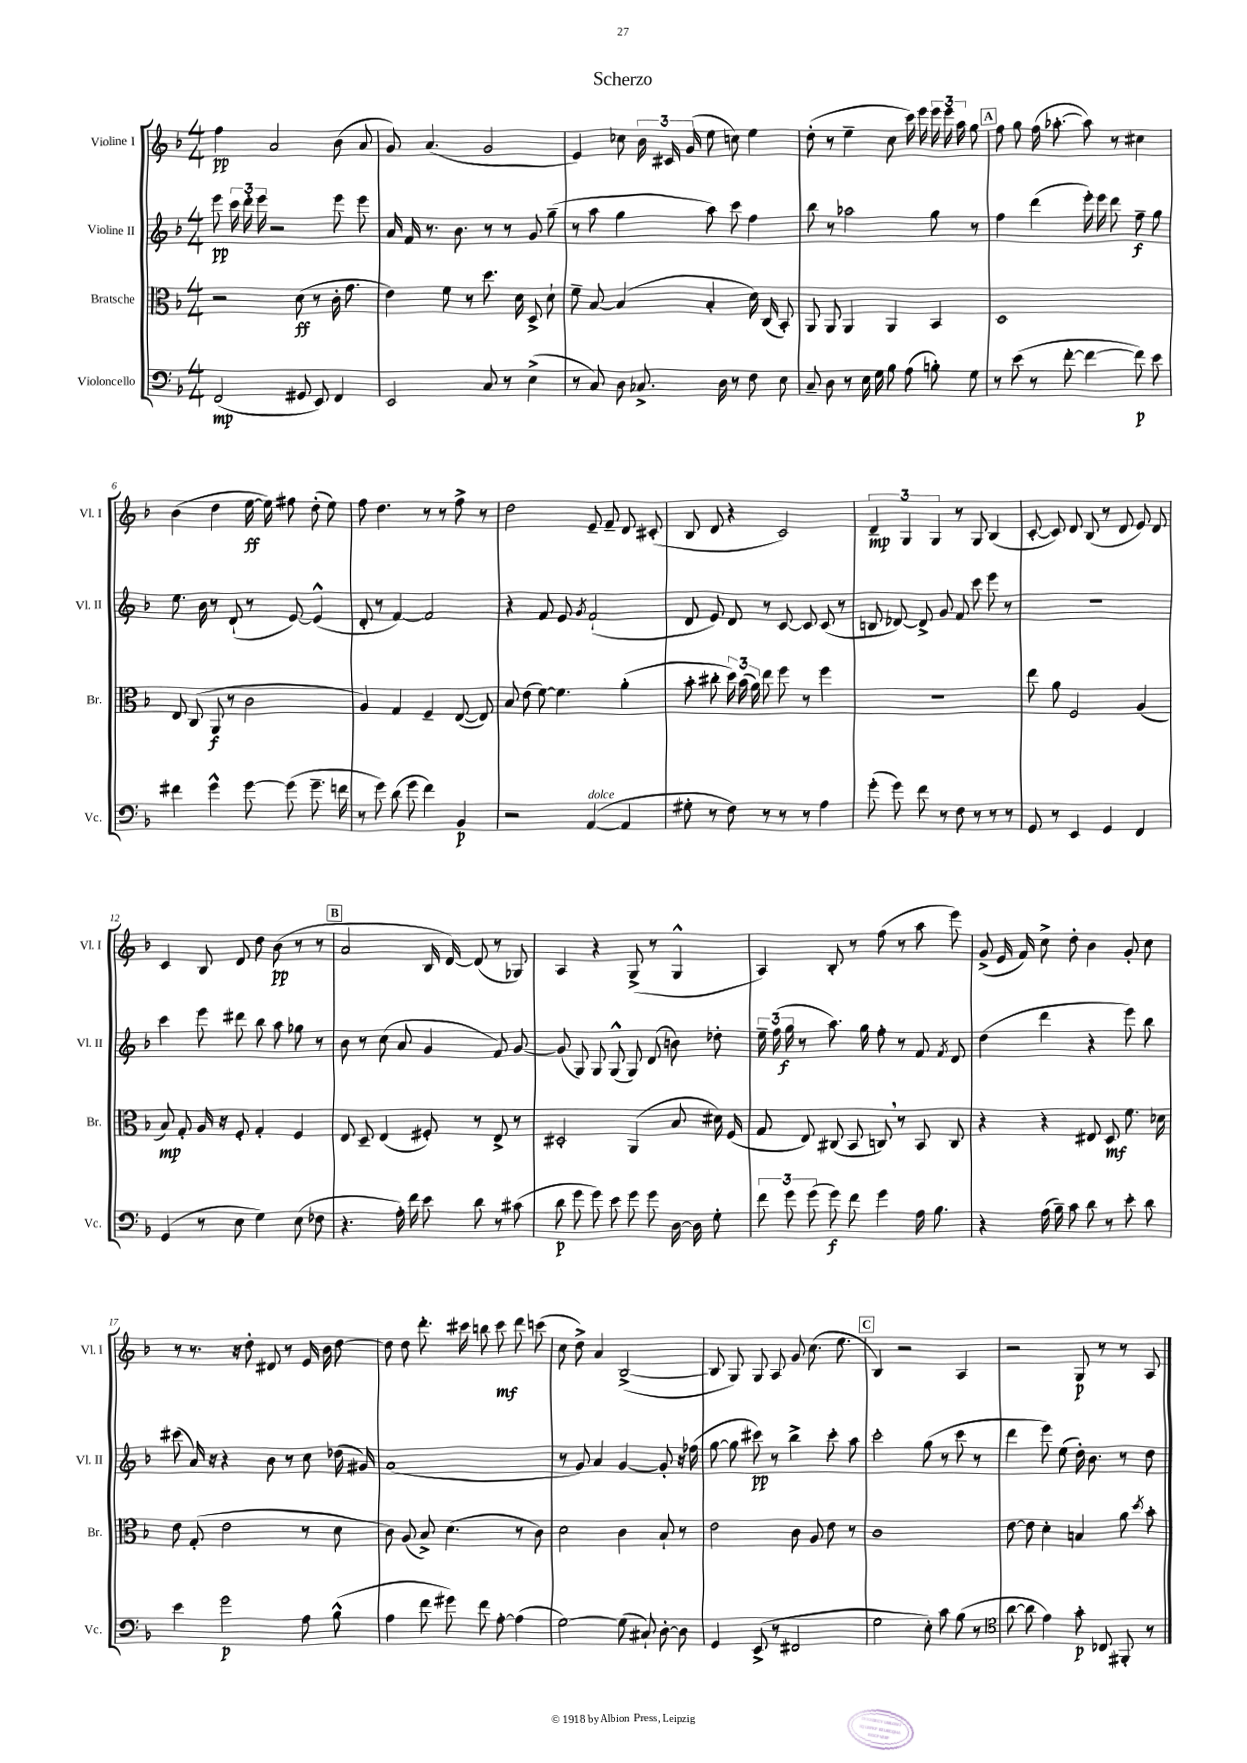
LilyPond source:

\header { title = "Scherzo" }
<<
\new StaffGroup <<
\new Staff = "s0" \with { instrumentName = "Violine I" shortInstrumentName = "Vl. I" } {
    \clef treble \key f \major \numericTimeSignature \time 4/4
    \autoBeamOff f''4\pp a'2 bes'8( a'8 |
    g'8) a'4.( g'2 |
    e'4) ces''8 \tuplet 3/2 { bes'16 cis'16 g'16( } e''8 c''8) e''4 |
    d''8-.( r8 e''4-- c''8 c'''16) e'''16 \tuplet 3/2 { e'''16 e'''16 a''16 } g''8 |
    \mark \markup { \box "A" } f''8 g''8 f''16( aes''8.~-. aes''8) r8 cis''4 |
    bes'4( d''4 e''16~\ff e''16) fis''8 d''8-.( e''8) |
    f''8 d''4. r8 r8 f''8-> r8 |
    d''2 e'8-- f'8-- d'8 cis'8-.( |
    bes8 d'8 r4 c'2) |
    \tuplet 3/2 { d'4--\mp g4 g4 } r8 g8 bes4( |
    c'8~-. c'8) d'8 bes8( r8 d'8 e'8) d'8 |
    c'4 bes8 d'8 d''8 bes'8\pp( r8 r8 |
    \mark \markup { \box "B" } a'2 bes16 d'16~) d'8( r8 ges8) |
    a4 r4 g8->( r8 g4-^ |
    a4) bes8-. r8 f''8( r8 a''8 e'''8) |
    g'8->( e'16 f'16) c''8-> d''8-. bes'4 g'8-. c''8 |
    r8 r8. r16 d''8-. dis'8 r8 e'16 bes'16 d''8~ |
    d''8 d''8 d'''8.-. cis'''16 b''8 cis'''8\mf d'''8 c'''8( |
    c''8 d''8->) a'4 bes2~->( |
    bes8 g8) g8 a8 g'8 c''8.( e''8. |
    \mark \markup { \box "C" } bes4) r2 a4 |
    r2 g8\p r8 r8 a8 \bar "|." |
}
\new Staff = "s1" \with { instrumentName = "Violine II" shortInstrumentName = "Vl. II" } {
    \clef treble \key f \major \numericTimeSignature \time 4/4
    \autoBeamOff e'''8\pp \tuplet 3/2 { c'''16 d'''16-. e'''16 } r2 e'''8 e'''8 |
    a'16 f'16 r8. bes'8. r8 r8 g'8 g''8--( |
    r8 a''8 g''4 a''8) c'''8 f''4 |
    bes''8 r8 aes''2 g''8 r8 |
    \mark \markup { \box "A" } f''4 d'''4( e'''16-.) e'''16 d'''8 f''8--\f g''8 |
    e''8. bes'16 r8 d'8-!( r8 e'8~) e'4-^( |
    d'8-. r8 f'4~) f'2 |
    r4 f'8 e'8 \acciaccatura { g'8 } f'2-!( |
    d'8 e'8) d'8 r8 c'8~ c'8 c'8( r8 |
    b8 des'8~) des'8-> g'8 f'8 c'''8 e'''8 r8 |
    R1 |
    c'''4 e'''8 dis'''8 bes''8 a''8 ges''8 r8 |
    \mark \markup { \box "B" } bes'8 r8 c''8( a'8 g'4 f'8) g'8~ |
    g'8( g8) g8 g8-^( g8) d'8( b'8) des''8-. |
    \tuplet 3/2 { e''16-- f''16( g''16\f } r8 a''8.) g''16 f''8-. r8 f'8 \acciaccatura { f'8 } d'8 |
    d''4( d'''4 r4 e'''8) bes''8 |
    cis'''8( a'16) r16 r4 bes'8 r8 c''8 des''16( gis'16) |
    a'1( |
    r8 g'8) a'4 g'4~ g'8-. r16 fes''16( |
    g''8~ g''8 cis'''8\pp) r8 bes''4-> cis'''8-. a''8 |
    \mark \markup { \box "C" } c'''2-. g''8( r8 c'''8 r8 |
    d'''4 e'''8) e''8( d''16-.) bes'8. r8 d''8 \bar "|." |
}
\new Staff = "s2" \with { instrumentName = "Bratsche" shortInstrumentName = "Br." } {
    \clef alto \key f \major \numericTimeSignature \time 4/4
    \autoBeamOff r2 d'8\ff( r8 c'16-. g'8. |
    e'4) f'8 r8 d''8. d'16 d8-> d'8-! |
    f'8-- bes8~ bes4( bes4-. d'16) c16( bes,8-.) |
    a,8 a,8 a,4 a,4 bes,4 |
    \mark \markup { \box "A" } d1 |
    e8 c8( a,8\f r8 c'2 |
    a4) g4 f4-- e8~( e8) |
    bes8 e'8( f'8~) f'4. a'4-.( |
    bes'8-. cis''8-. \tuplet 3/2 { d''16) bes'16( a'16) } e''8 f''8 r8 f''4 |
    r1 |
    e''8 a'8 f2 a4( |
    bes8\mp) g8-. a16 r16 f8-. g4-. f4 |
    \mark \markup { \box "B" } e8 d8-- e4( fis8-.) r8 e8-> r8 |
    dis2-. a,4( bes8 dis'16) f16( |
    g8 e8) cis8( bes,8 c8) \breathe r8 bes,8 c8 |
    r4 r4 eis8 d8\mf f'8. des'16 |
    e'8 g8-.( e'2 r8 d'8 |
    c'8) a8( bes8->) d'4.( r8 c'8) |
    d'2 c'4 bes8-! r8 |
    e'2 c'8 a8 e'8 r8 |
    \mark \markup { \box "C" } c'1 |
    e'8~ e'8 d'4-. b4 a'8 \acciaccatura { d''8 } bes'8-. \bar "|." |
}
\new Staff = "s3" \with { instrumentName = "Violoncello" shortInstrumentName = "Vc." } {
    \clef bass \key f \major \numericTimeSignature \time 4/4
    \autoBeamOff f,2\mp( gis,8 e,8) f,4 |
    e,2 c8 r8 e4->( |
    r8 c8) d8 ces8.-> d16 r8 f8 e8 |
    c8-- d8 r8 e16 g16 bes8 a8( b8-.) g8 |
    \mark \markup { \box "A" } r8 e'8( r8 f'8~-. f'4~ f'8\p) e'8 |
    fis'4 g'4-^ g'8~ g'8( g'8.-- f'16 |
    r8 g'8) d'8( g'8 f'4) bes,4\p |
    r2 a,4~^\markup { \italic "dolce" }( a,4 |
    gis8-. r8 f8) r8 r8 r8 a4 |
    g'8-.( g'8) f'8 r8 f8 r8 r8 r8 |
    g,8 r8 e,4 g,4 f,4 |
    g,4( r8 e8 g4) e8( fes8 |
    \mark \markup { \box "B" } r4. a16-.) f'16 e'8 d'8 r8 cis'8( |
    d'8\p g'8 g'8) e'8 g'8 g'8 d16~ d16 g8-. |
    \tuplet 3/2 { f'8 g'8 g'8( } g'8\f) f'8 g'4 a16 bes8. |
    r4 a16( bes16--) c'8 d'8 r8 e'8-. d'8 |
    e'4 g'2\p a8 bes8-^( |
    a4 f'8 gis'8) f'8 a8~-. a4( |
    g2~) g8( cis8-!) d8~-. d8 |
    g,4 e,8->( r8 fis,2 |
    \mark \markup { \box "C" } g2 e8-.) c'8 bes8( r8 |
    \clef tenor a'8~ a'8 e'4) g'8-.\p ces8 fis,8-. r8 \bar "|." |
}
>>
>>
